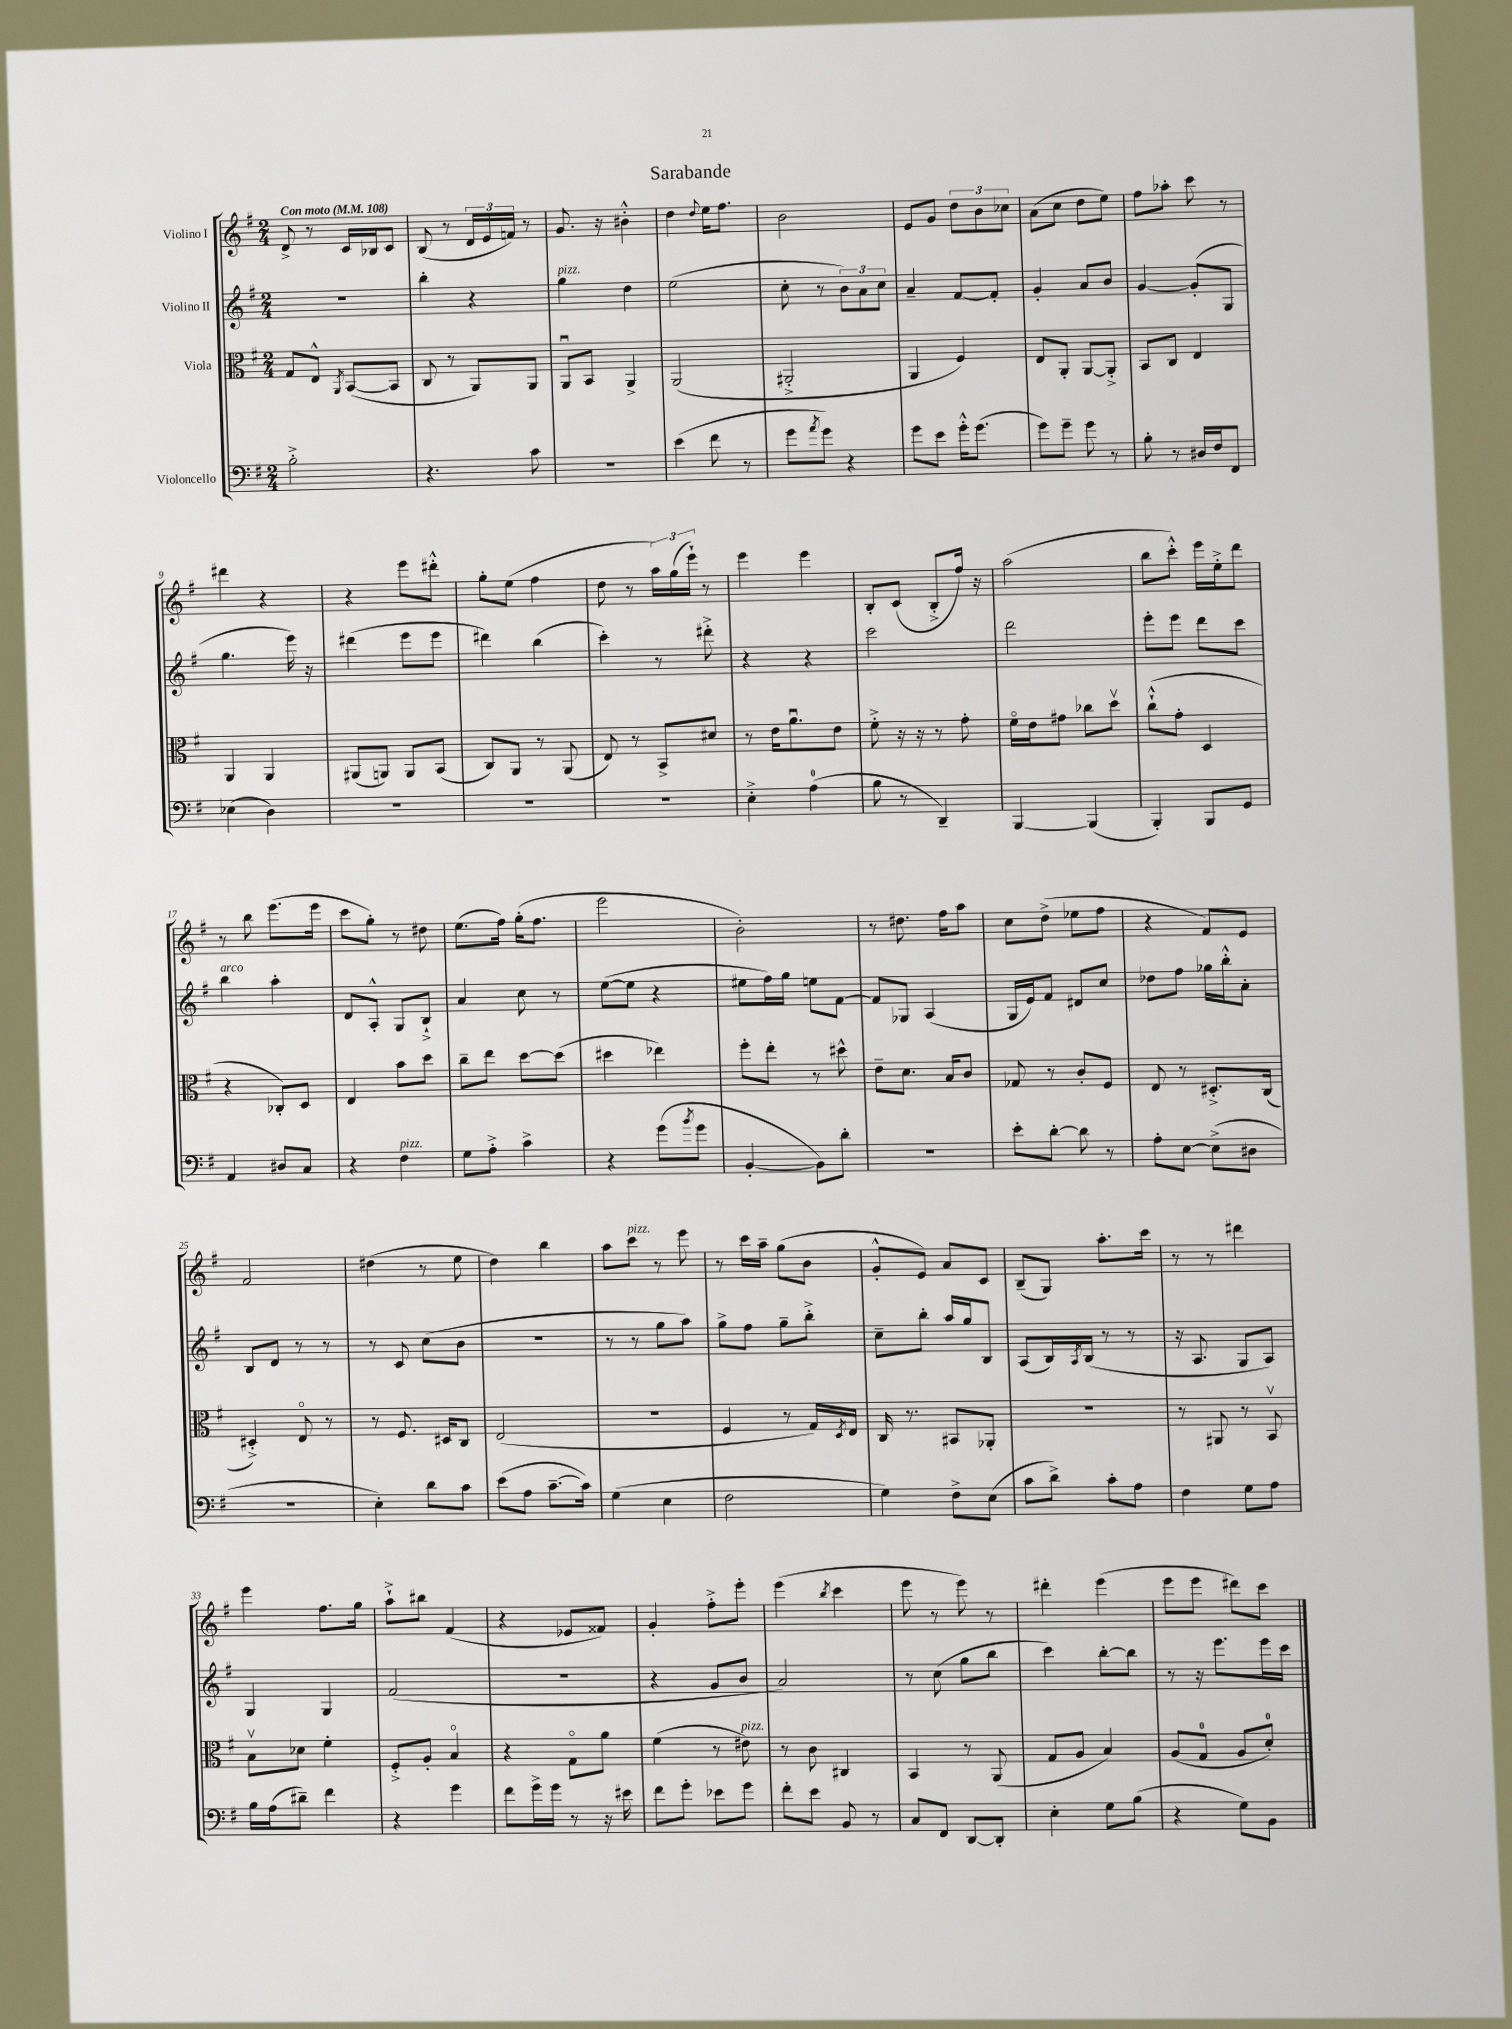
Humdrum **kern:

**kern	**kern	**kern	**kern
*staff4	*staff3	*staff2	*staff1
*clefF4	*clefC3	*clefG2	*clefG2
*k[f#]	*k[f#]	*k[f#]	*k[f#]
*M2/4	*M2/4	*M2/4	*M2/4
*MM108	*MM108	*MM108	*MM108
2B'^\	8G/L	2r	8d^/
.	8E^^/J	.	8r
.	8qAA/	.	.
.	([8BB/L	.	16c/LL
.	.	.	16B-/J
.	8BB/]J	.	8c/J
=	=	=	=
4.r	8C/	4bb'\	(8B/
.	8r	.	8r
.	8AA/L)	4r	24d/LL
.	.	.	24e/
.	.	.	24f/JJ)
8c\	8AA/J	.	8r
=	=	=	=
2r	8AAu/L	4gg\	8.g/
.	8BB/J	.	.
.	.	.	16r
.	4AA^/	4dd\	4b#'^^\
=	=	=	=
(4e\	(2AA/	(2ee\	4dd\
.	.	.	8qqdd/
8f#\	.	.	16ee\LK
.	.	.	8.ff#\J
8r	.	.	.
=	=	=	=
8g\L	2AA#'^/	8cc'\	2b\
8qa/	.	.	.
8g\J)	.	8r	.
4r	.	12b\L)	.
.	.	12a\	.
.	.	12cc\J	.
=	=	=	=
8g\L	4AA/	4a~/	8e/L
8e\J	.	.	8g/J
16g'^^\LK	4F#/)	[8f#/L	12dd\L
(8.g\J	.	.	.
.	.	.	12b\
.	.	8f#'/]J	.
.	.	.	12cc-\J
=	=	=	=
8g\L)	8E/L	4g'/	(8a\L
8g~\J	8AA'/J	.	8cc\J
8g\	[8AA/L	8a/L	8dd\L
8r	8AA'^/]J	8b/J	8ee\J)
=	=	=	=
8B'\	8BB/L	[4g/	8ff#\L
8r	8C/J	.	8aa-'\J
16D#/LL	4E/	(8g'/]L	8ccc\
16F#/J	.	.	.
8FF#/J	.	8G/J	8r
=	=	=	=
(4E-\	4AA/	4.gg\	4ddd#\
4D\)	4AA/	.	4r
.	.	16eee\)	.
.	.	16r	.
=	=	=	=
2r	(8AA#/L	(4ddd#\	4r
.	8AA/J)	.	.
.	8AA/L	8eee\L	8eee\L
.	(8BB/J	8eee\J	8ddd#'^^\J
=	=	=	=
2r	8C/L)	4ddd#\)	8gg'\L
.	8AA/J	.	(8ee\J
.	8r	(4bb\	4ff#\
.	(8AA/	.	.
=	=	=	=
2r	8E/)	4ccc'\)	8dd\
.	8r	.	8r
.	8BB^/L	8r	24aa\LL)
.	.	.	(24gg\
.	.	.	24eee`\JJ)
.	8d#/J	8ddd#'^\	8r
=	=	=	=
4E'^\	8r	4r	4eee\
.	16e\LK	.	.
.	8.au\	.	.
(4A\	.	4r	4eee\
.	8e\J	.	.
=	=	=	=
8B\	8f#'^\	2ccc\	8B'/L
8r	16r	.	(8c/J
.	16r	.	.
4DD~/)	8r	.	8B'^/L
.	8g'\	.	16ff#/Jk)
.	.	.	16r
=	=	=	=
[4BBB/	16f#o\LL	2ddd\	(2aa\
.	16e\J	.	.
.	8g#\J	.	.
(4BBB/]	8cc-\L	.	.
.	8ddv\J	.	.
=	=	=	=
4BBB'/)	(8cc`^^\L	8eee'\L	8bb\L
.	8g'\J	8eee\J	8ccc'^^\J)
8BBB/L	4D/	8ddd\L	16eee\LL
.	.	.	16ee'^\J
8GG/J	.	8ccc\J	8ddd\J
=	=	=	=
4AA/	4r	4bb\	8r
.	.	.	8bb\
8D#/L	8C-'/L)	4aa'\	(8.eee\L
8C/J	8D/J	.	.
.	.	.	16eee\Jk
=	=	=	=
4r	4E/	8d/L	8ccc\L
.	.	8A'^^/J	8gg'\J)
4F#\	8b\L	8G/L	8r
.	8dd\J	8B`^/J	8dd#\
=	=	=	=
8G\L	8cc~\L	4a/	(8.ee\L
8A'^\J	8ee\J	.	.
.	.	.	16ff#\Jk)
4c^\	[8dd\L	8cc\	(16gg'\LK
.	.	.	8.ff#\J
.	(8dd\]J	8r	.
=	=	=	=
4r	4dd#\	([8ee\L	2eee\
.	.	8ee\]J	.
(8g\L	4ee-\)	4r	.
8qb/	.	.	.
8g\J	.	.	.
=	=	=	=
[4BB'/	8ff#'\L	8ee#\L	2b'\)
.	8ee'\J	16ff#\L)	.
.	.	16gg\JJ	.
8BB\]L)	8r	8ee\L	.
8d'\J	8dd#^^\	[8f#\J	.
=	=	=	=
2r	8e~\L	8f#/]L	8r
.	8.d\J	8G-/J	8.dd#\
.	.	(4A/	.
.	16B/LK	.	16ff#\LK
.	8c/J	.	8aa\J
=	=	=	=
8e'\L	8G-/	16G/LL	8cc\L
.	.	16e/J)	.
[8d'\J	8r	8f#/J	(8dd^\J
8d\]	8c'/L	8d#/L	8ee-\L
8r	8F#/J	8cc/J	8ff#\J
=	=	=	=
8A'\L	8E/	8dd-\L	4r
[8E\J	8r	8ff#\J	.
(8E^\]L	8.D#'^/L	16gg-\LL	8f#/L)
.	.	16bb'^^\J	.
8D#\J	.	8a'\J	8e/J
.	(16C/Jk	.	.
=	=	=	=
2r	4D#'^/)	8B/L	2f#/
.	.	8d/J	.
.	8Eo/	8r	.
.	8r	8r	.
=	=	=	=
4E'\)	8r	8r	(4dd#\
.	8.F#/	8c/	.
8d\L	.	(8cc\L	8r
.	16D#/LK	.	.
8c\J	8C/J	8b\J	8ee\
=	=	=	=
(8e\L	(2E/	2r	4dd\)
8A\J	.	.	.
[8.c~\L	.	.	4bb\
16c\]Jk)	.	.	.
=	=	=	=
(4G\	2r	8r	8aa\L
.	.	8r	8ccc\J
4E\	.	8gg\L	8r
.	.	8aa\J)	8eee\
=	=	=	=
2F#\	4F#/	8gg^\L	8r
.	.	8ff#\J	16ccc\LL
.	.	.	16aa~\JJ
.	8r	8gg~\L	(8gg\L
.	16G/LL)	8bb'^\J	8b\J
.	8qD/	.	.
.	16E/JJ	.	.
=	=	=	=
4G\)	16C/	8cc~\L	8g'^^/L
.	8.r	.	.
.	.	8bb'\J	8e/J)
8F#^\L	8BB#/L	16aa/LL	8a/L
.	.	16gg/J	.
(8E\J	8AA-'/J	8B/J	8c/J
=	=	=	=
8c\L	2r	(8A/L	(8B~/L
8d^\J)	.	16B/L)	8G/J)
.	.	8qA/	.
.	.	(16B/JJ	.
8c'\L	.	8r	8.aa'\L
8A\J	.	8r	.
.	.	.	16ccc\Jk
=	=	=	=
4F#\	8r	16r	8r
.	.	8.A/	.
.	8AA#/	.	8r
8G\L	8r	8G/L	4ddd#\
8A\J	8BBv/	8A/J)	.
=	=	=	=
16B\LL	8Bv\L	4G/	4eee\
(16A\J	.	.	.
8d#~\J)	8d-\J	.	.
4f#\	4f#'\	4G/	8.ff#\L
.	.	.	16gg\Jk
=	=	=	=
4r	8F#'^/L	(2f#/	8aa`^\L
.	8A'/J	.	8bb#\J
4g\	4Bo/	.	(4f#/
=	=	=	=
8f#\L	4r	2r	4r
16g^\L	.	.	.
16g\JJ	.	.	.
8r	8Go\L	.	8e-/L
16r	8a\J	.	8f##/J)
16e#\	.	.	.
=	=	=	=
8f#\L	(4f#\	4r	4g'/
8g'\J	.	.	.
8e-\L	8r	8g/L	8ff#'^\L
8g\J	8e#\)	8b/J	8eee'\J
=	=	=	=
8f#'\L	8r	2a/)	(4eee\
8e\J	8c\	.	.
.	.	.	8qbb/
8BB/	4C#/	.	4ccc\
8r	.	.	.
=	=	=	=
8C/L	4BB/	8r	8eee\
8FF#/J	.	(8cc\	8r
[8DD/L	8r	8gg\L	8eee\)
8DD'/]J	(8AA/	8bb\J	8r
=	=	=	=
4E'\	8G/L	4ccc\)	4ddd#'\
.	8A/J	.	.
8G\L	4B/)	[8bb'\L	(4eee\
(8B\J	.	8bb\]J	.
=	=	=	=
4r	(8A/L	8r	8eee\L
.	8G/J	16r	8eee\J
.	.	8.eee\L	.
8G\L)	8A/L	.	8ddd#\L)
8BB\J	8d'/J)	16eee\L	8ccc\J
.	.	16ccc\JJ	.
==	==	==	==
*-	*-	*-	*-
